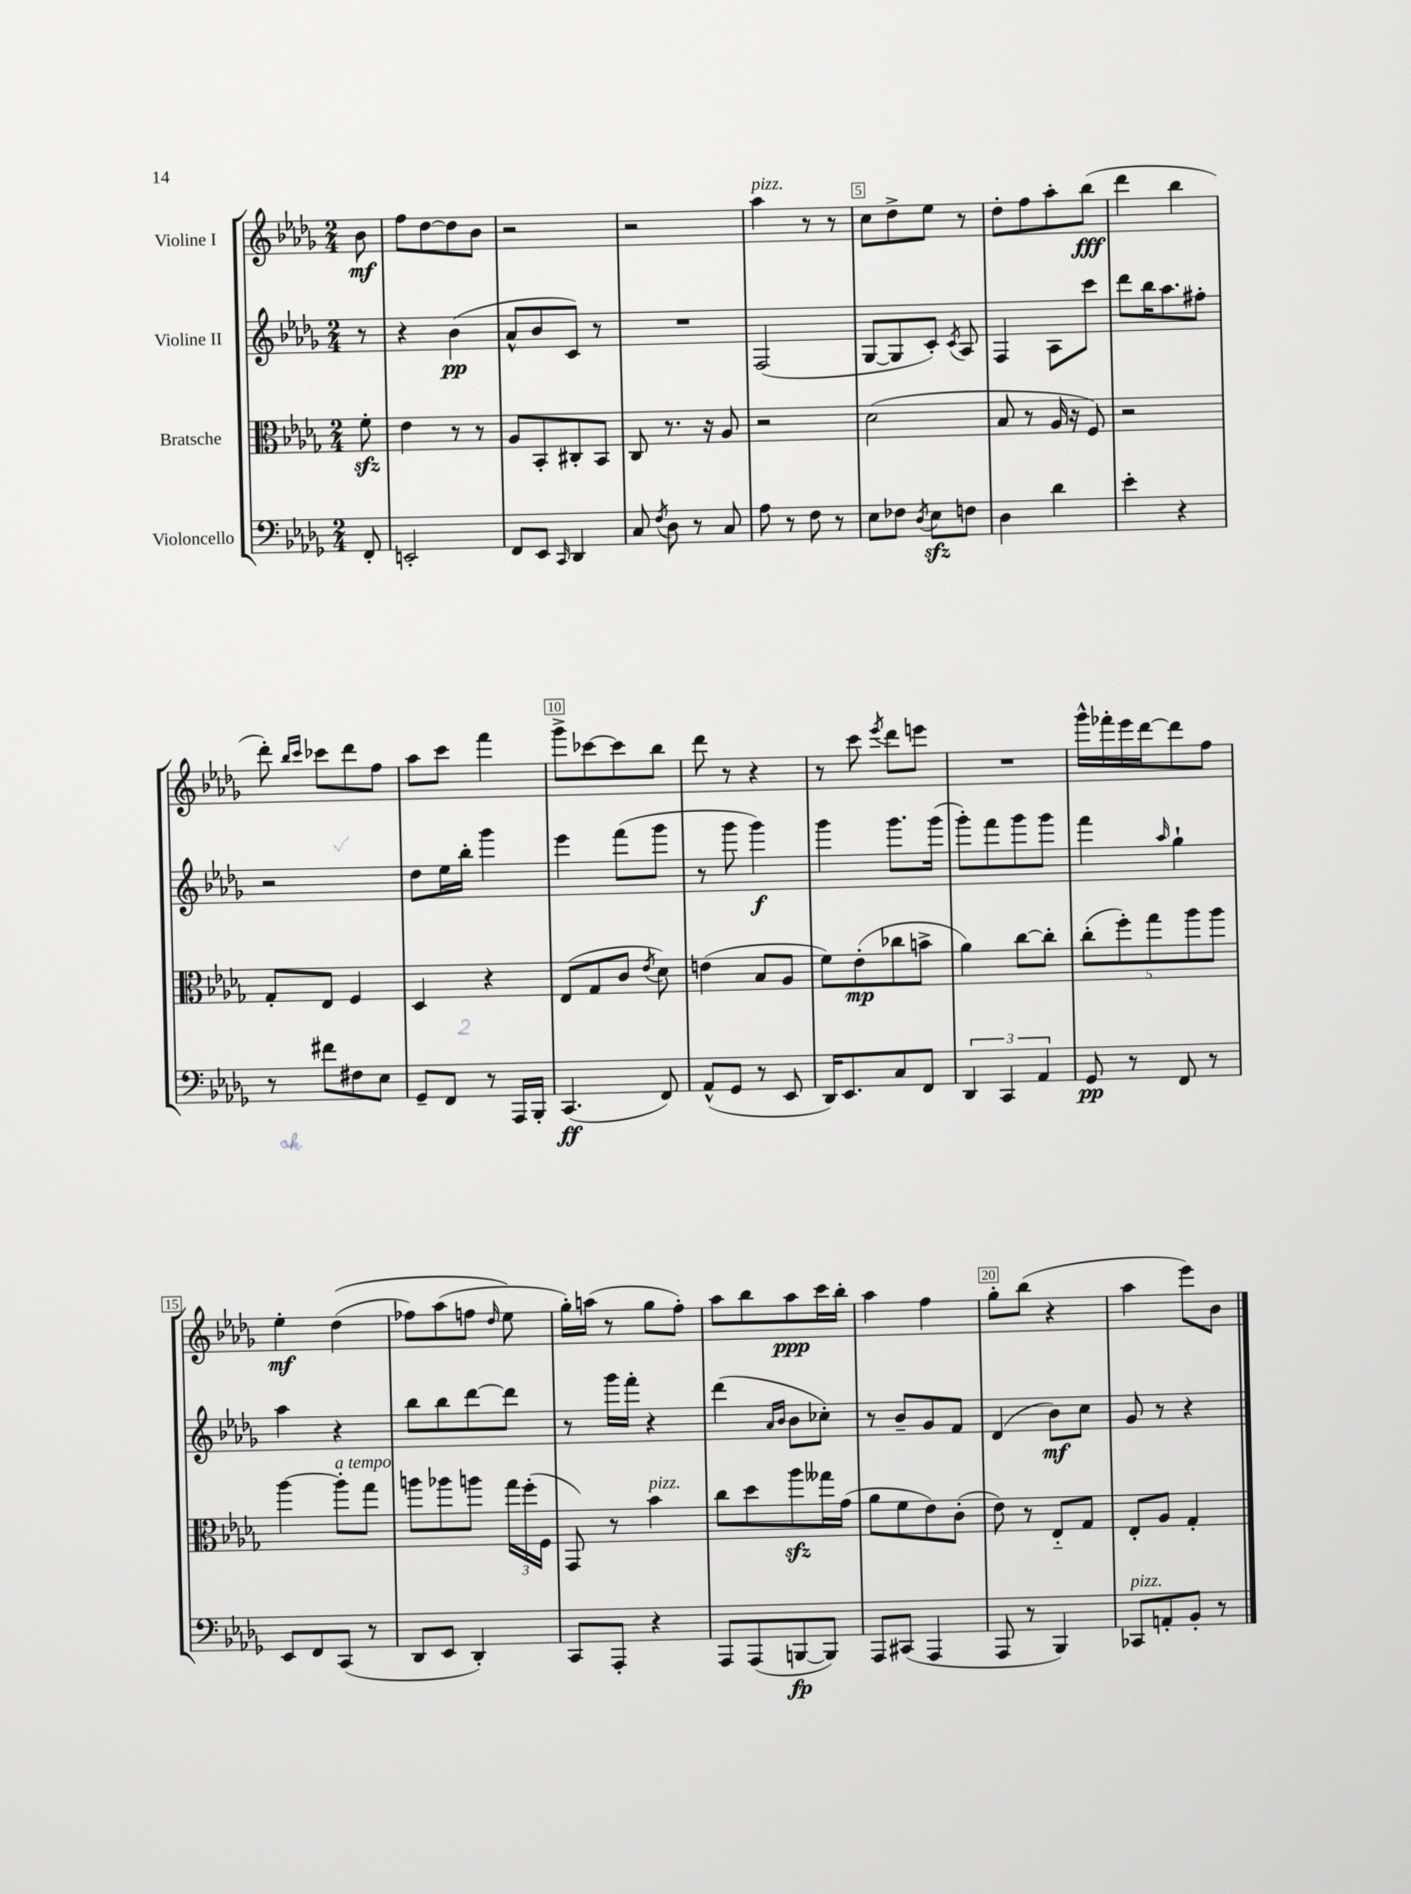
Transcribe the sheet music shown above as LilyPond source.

<<
\new StaffGroup <<
\new Staff = "s0" \with { instrumentName = "Violine I" } {
    \clef treble \key des \major \numericTimeSignature \time 2/4 \partial 8
    \autoBeamOff bes'8\mf |
    f''8[ des''8~ des''8 bes'8] |
    r2 |
    r2 |
    aes''4^\markup { \italic "pizz." } r8 r8 |
    c''8[ des''8-> ees''8] r8 |
    des''8[-. f''8 aes''8-. bes''8]\fff( |
    des'''4 bes''4 |
    des'''8-.) \grace { bes''16[ c'''16] } ces'''8[ des'''8 f''8] |
    aes''8[ c'''8] f'''4 |
    ges'''8[-> ces'''8~ ces'''8 bes''8] |
    des'''8 r8 r4 |
    r8 c'''8 \acciaccatura { ees'''8 } des'''8[ e'''8] |
    R2 |
    ges'''16[-^ fes'''16-. ees'''16 des'''16~ des'''8 f''8] |
    ees''4-.\mf des''4(\( |
    fes''8[) aes''8( f''8] \grace { des''16 } ees''8\) |
    ges''16[-.) a''16]( r8 ges''8[ f''8]-.) |
    aes''8[ bes''8 aes''8\ppp c'''16 bes''16]-. |
    aes''4 f''4 |
    ges''8[-. bes''8]( r4 |
    aes''4 ees'''8[) bes'8] \bar "|." |
}
\new Staff = "s1" \with { instrumentName = "Violine II" } {
    \clef treble \key des \major \numericTimeSignature \time 2/4 \partial 8
    \autoBeamOff r8 |
    r4 bes'4\pp( |
    aes'8[-^ bes'8 c'8]) r8 |
    R2 |
    f2( |
    ges8[~ ges8 c'8]-.) \acciaccatura { c'8 } aes8 |
    f4 aes8[ c'''8] |
    des'''8[ bes''16 aes''8. fis''8]-. |
    r2 |
    des''8[ ees''16 bes''16]-. ges'''4 |
    ees'''4 f'''8[( ges'''8] |
    r8 ges'''8 ges'''4\f) |
    ges'''4 ges'''8.[ ges'''16]( |
    ges'''8[-.) f'''8 ges'''8 ges'''8] |
    f'''4 \grace { aes''16 } ges''4-! |
    aes''4 r4 |
    bes''8[ bes''8 des'''8~ des'''8] |
    r8 ges'''16[ f'''16]-. r4 |
    des'''4( \grace { aes'16[ bes'16] } bes'8[ ces''8]-.) |
    r8 bes'8[-- ges'8 f'8] |
    des'4( bes'8[\mf) c''8] |
    ges'8 r8 r4 \bar "|." |
}
\new Staff = "s2" \with { instrumentName = "Bratsche" } {
    \clef alto \key des \major \numericTimeSignature \time 2/4 \partial 8
    \autoBeamOff f'8-.\sfz |
    ees'4 r8 r8 |
    aes8[ bes,8-. cis8-. bes,8] |
    c8 r8. r16 aes8 |
    r2 |
    des'2( |
    bes8 r8 aes16 r16 f8) |
    r2 |
    ges8[-. ees8] f4 |
    des4 r4 |
    ees8[( ges8 c'8] \acciaccatura { ees'8 } des'8) |
    e'4( bes8[ aes8] |
    f'8[) ees'8-.\mp( ces''8 b'8]-> |
    aes'4) c''8[~ c''8]-. |
    \tuplet 5/4 { c''8[-.( f''8-.) ges''8 aes''8 aes''8] } |
    aes''4~ aes''8[-.^\markup { \italic "a tempo" } ges''8] |
    a''8[ aes''8 a''8] \tuplet 3/2 { ges''16[ f''16-.( f16] } |
    ges,8) r8 bes'4^\markup { \italic "pizz." } |
    c''8[ des''8 aes''8\sfz geses''16 ges'16]( |
    aes'8[ f'8 ees'8) c'8]-.( |
    ees'8) r8 ees8[-_ ges8] |
    ees8[-. aes8] ges4-. \bar "|." |
}
\new Staff = "s3" \with { instrumentName = "Violoncello" } {
    \clef bass \key des \major \numericTimeSignature \time 2/4 \partial 8
    \autoBeamOff f,8-. |
    e,2-. |
    f,8[ ees,8] \grace { c,16 } des,4 |
    c8 \acciaccatura { f8 } des8 r8 c8 |
    aes8 r8 f8 r8 |
    ees8[ fes8] \acciaccatura { des8 } ees8[\sfz f8] |
    des4 des'4 |
    ees'4-. r4 |
    r8 fis'8[ fis8 ees8] |
    ges,8[-- f,8] r8 aes,,16[ bes,,16]-. |
    c,4.\ff( f,8) |
    aes,8[-^( ges,8] r8 ees,8 |
    des,16[) ees,8. c8 f,8] |
    \tuplet 3/2 { des,4 c,4 aes,4 } |
    ges,8\pp r8 f,8 r8 |
    ees,8[ f,8 c,8]( r8 |
    des,8[ ees,8] des,4-.) |
    c,8[ aes,,8]-. r4 |
    aes,,8[ aes,,8( b,,8~\fp b,,8]) |
    aes,,8[ cis,8]( aes,,4 |
    aes,,8 r8 bes,,4) |
    ces,8[^\markup { \italic "pizz." } a,8-. bes,8]-. r8 \bar "|." |
}
>>
>>
\layout { \context { \Score \override BarNumber.break-visibility = ##(#f #t #t) barNumberVisibility = #(every-nth-bar-number-visible 5) \override BarNumber.stencil = #(make-stencil-boxer 0.1 0.3 ly:text-interface::print) } }
